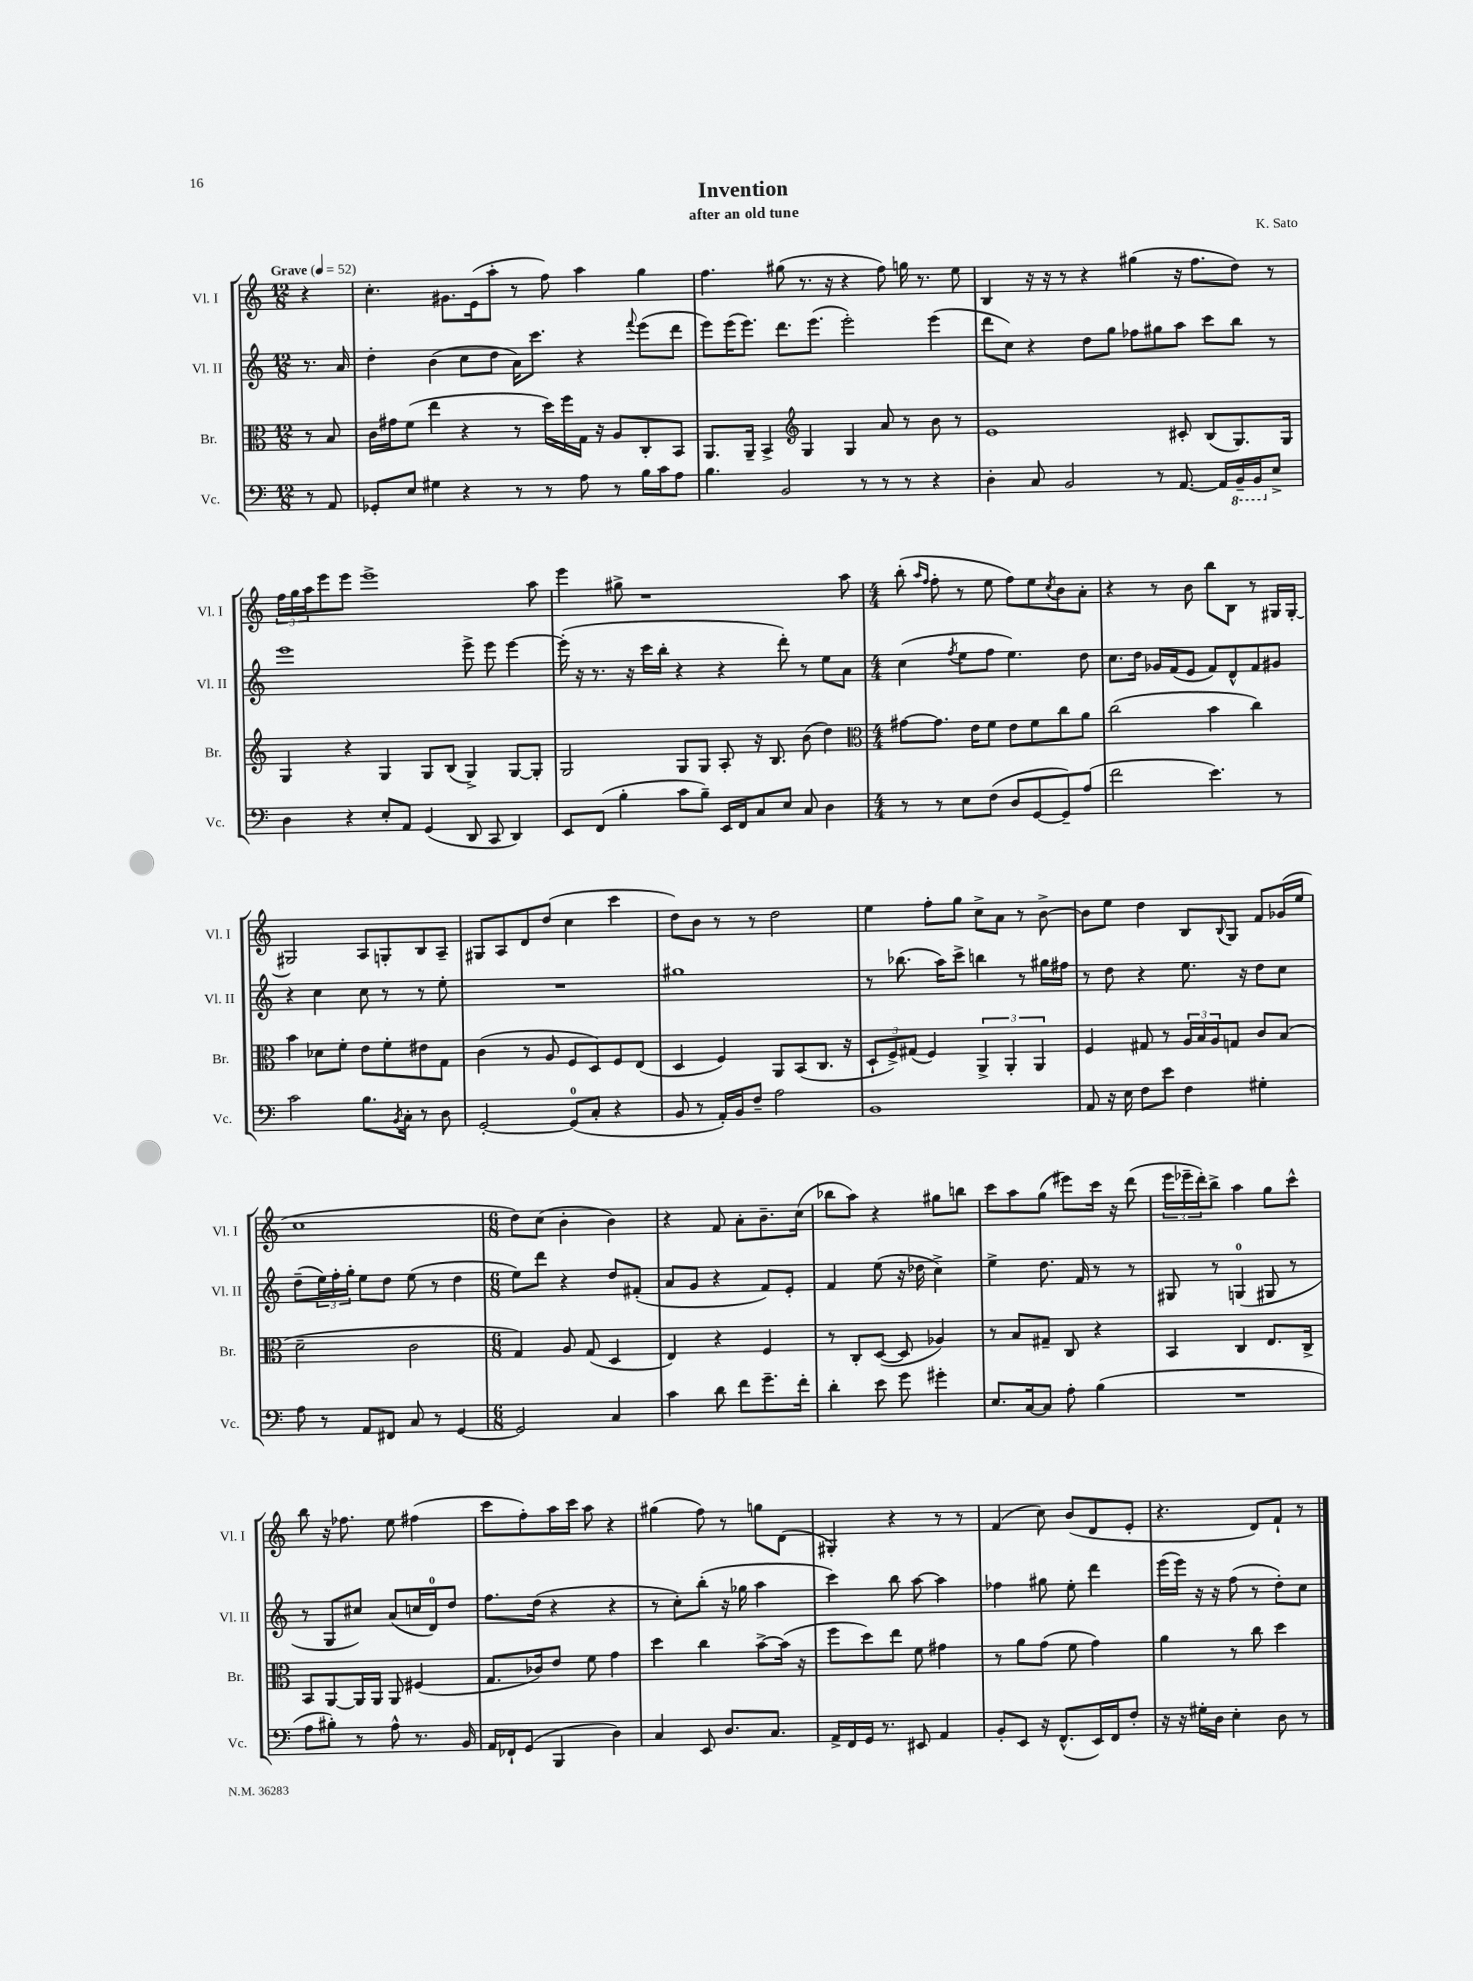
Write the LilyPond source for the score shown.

\header { title = "Invention" composer = "K. Sato" subtitle = "after an old tune" }
<<
\new StaffGroup <<
\new Staff = "s0" \with { instrumentName = "Vl. I" shortInstrumentName = "Vl. I" } {
    \clef treble \key c \major \numericTimeSignature \time 12/8 \partial 4 \tempo "Grave" 4 = 52
    r4 |
    c''4.-. gis'8. e'16( a''8-. r8 f''8) a''4 g''4 |
    f''4. gis''8( r8. r16 r4 f''8) g''16 r8. e''8 |
    b4 r16 r16 r8 r4 gis''4( r16 f''8. d''8) r8 |
    \tuplet 3/2 { f''16 g''16 a''16 } e'''8 e'''8 e'''1-> a''8 |
    e'''4 gis''8-> r1 a''8 |
    \numericTimeSignature \time 4/4 b''8-.( \grace { a''16 f''16 } f''8-. r8 e''8 f''8) e''8 \acciaccatura { c''8 } b'8 a'8-. |
    r4 r8 b'8 b''8 b8 r8 gis16 gis16~-. |
    gis2 a8 g8-. b8 a8-- |
    gis8 a8 d'8 d''8( c''4 c'''4 |
    d''8) b'8 r8 r8 d''2 |
    e''4 f''8-. g''8 c''8-> a'8 r8 b'8~-> |
    b'8 e''8 d''4 b8 \appoggiatura { b8 } g8 f'8 ges'16( e''16 |
    c''1 |
    \numericTimeSignature \time 6/8 d''8) c''8( b'4-. b'4) |
    r4 f'8 a'8-. b'8.-- c''16( |
    bes''8 a''8) r4 gis''8 b''8 |
    c'''8 a''8 g''8( eis'''8) c'''16 r16 d'''8( |
    \tuplet 3/2 { e'''16 ees'''16-- d'''16-.) } b''8-> a''4 g''8 c'''8-^ |
    b''8 r16 fes''8. e''8 fis''4( |
    c'''8 f''8-.) a''16 c'''16 a''8 r4 |
    gis''4( f''8) r8 g''8 d'8( |
    gis4-.) r4 r8 r8 |
    f'4( c''8) b'8( d'8 e'8-. |
    r4. d'8) f'8-! r8 \bar "|." |
}
\new Staff = "s1" \with { instrumentName = "Vl. II" shortInstrumentName = "Vl. II" } {
    \clef treble \key c \major \numericTimeSignature \time 12/8 \partial 4
    r8. a'16 |
    d''4-. b'4( c''8 d''8 a'16) c'''8. r4 \appoggiatura { f'''8 } e'''8( d'''8 |
    e'''8) e'''16( e'''8.) d'''8. e'''8.( e'''2-.) e'''4( |
    d'''8 c''8) r4 d''8 g''8 fes''8 gis''8 a''8 c'''8 b''8 r8 |
    e'''1 e'''8-> e'''8 e'''4~ |
    e'''16-.( r16 r8. r16 c'''16 b''16-. r4 r4 d'''8-.) r8 e''8 a'8 |
    \numericTimeSignature \time 4/4 c''4( \acciaccatura { f''8 } e''8 f''8 e''4.) d''8 |
    c''8. d''16 ges'16 f'16( e'8 f'8) d'8-^ f'8 gis'8 |
    r4 c''4 c''8 r8 r8 e''8-. |
    R1 |
    gis''1 |
    r8 bes''8.( a''16) c'''8-> b''4 r8 gis''16 fis''16 |
    r8 d''8 r4 e''8. r16 d''8 c''8 |
    d''8--( \tuplet 3/2 { e''16) f''16-. g''16-. } e''8 d''8 e''8( r8 d''4 |
    \numericTimeSignature \time 6/8 e''8) d'''8 r4 d''8 fis'8-.( |
    a'8 g'8 r4 f'8) e'8-. |
    f'4 e''8( r16 des''16 c''4->) |
    e''4-> d''8. f'16 r8 r8 |
    gis8 r8 g4-0( gis8 r8 |
    r8 g8 cis''8) a'8( c''16 d'16-0) d''8 |
    f''8. d''16( r4 r4 |
    r8 c''8-.) b''8-.( r16 ges''16 a''4 |
    c'''4) b''8 a''8~ a''4 |
    fes''4 gis''8 e''8-. d'''4 |
    e'''16( e'''16) r16 r16 f''8( r8 d''8-.) c''8 \bar "|." |
}
\new Staff = "s2" \with { instrumentName = "Br." shortInstrumentName = "Br." } {
    \clef alto \key c \major \numericTimeSignature \time 12/8 \partial 4
    r8 b8 |
    c'16 gis'16 f'8( e''4 r4 r8 d''16) f''16 g16 r16 a8 c8-. b,8 |
    a,8. a,16-- b,4-> \clef treble g4 g4 a'8 r8 b'8 r8 |
    e'1 cis'8-. b8( g8.) g16 |
    g4 r4 g4 g8 b8( g4->) g8~ g8-. |
    g2 g8 g8 a8-. r16 b8. b'8( d''4) |
    \numericTimeSignature \time 4/4 \clef alto gis'8~ gis'8. e'16 f'8 e'8 f'8 c''8 a'8 |
    c''2( b'4 c''4) |
    b'4 des'8 f'8-. e'8 f'8-. eis'8 g8 |
    c'4( r8 a8 f8 d8) f8 e8( |
    d4 f4) a,8 b,8( c8. r16 |
    \tuplet 3/2 { d8-! f8->) gis8( } f4) \tuplet 3/2 { a,4-> a,4-. a,4 } |
    f4 gis8 r8 \tuplet 3/2 { a16 b16 a16 } g8 c'8 b8( |
    d'2-- c'2 |
    \numericTimeSignature \time 6/8 g4) a8 g8( d4 |
    e4) r4 f4 |
    r8 c8-. d8~( d8 aes4) |
    r8 b8 gis8-- c8 r4 |
    b,4 c4 e8. c16-> |
    b,8 a,8~ a,16 a,16 a,8 fis4( |
    g8. ces'16) e'8 f'8 g'4 |
    d''4 c''4 b'8~-> b'16( r16 |
    f''8 d''8) e''8 f'8 gis'4 |
    r8 a'8 g'8( f'8 g'4) |
    a'4 r8 c''8 d''4 \bar "|." |
}
\new Staff = "s3" \with { instrumentName = "Vc." shortInstrumentName = "Vc." } {
    \clef bass \key c \major \numericTimeSignature \time 12/8 \partial 4
    r8 a,8 |
    ges,8-. e8 gis4 r4 r8 r8 a8 r8 b16 c'16 a8 |
    b4. b,2 r8 r8 r8 r4 |
    d4-. c8 b,2 r8 a,8.~ a,16 \ottava #-1 b,,16-- b,,16 \ottava #0 e8-> |
    d4 r4 e8-. a,8 g,4( d,8 c,8 d,4) |
    e,8 f,8( b4-. c'8 b8--) e,16 f,16 c8 e8 c8 d4 |
    \numericTimeSignature \time 4/4 r8 r8 e8 f8( d8 g,8~ g,8--) a8( |
    f'2 e'4.) r8 |
    c'2 b8. \acciaccatura { b,8 } c16-. r8 d8 |
    g,2~-. g,8-0( c8-. r4 |
    b,8 r8 a,16-.) b,16 f8-- a2 |
    b,1 |
    a,8 r16 e16 f8 e'8 f4 gis4-. |
    a8 r8 a,8 fis,8 c8 r8 g,4~ |
    \numericTimeSignature \time 6/8 g,2 c4 |
    c'4 d'8 f'8 g'8.-- f'16-. |
    d'4-. e'8 g'8 gis'4-. |
    e8. c16~ c8 a8-. b4( |
    R2. |
    a8 bis8-.) r8 a8-^ r8. b,16 |
    a,16 fes,16-! g,8( b,,4 d4) |
    c4 e,8 d8. c8. |
    a,16-> f,16 g,16 r8. eis,8 a,4 |
    b,8-. e,8 r16 f,8.-^( e,16) f,16 f8-. |
    r16 r16 gis16-. d16 e4-. d8 r8 \bar "|." |
}
>>
>>
\layout { \context { \Score \remove "Bar_number_engraver" } }
